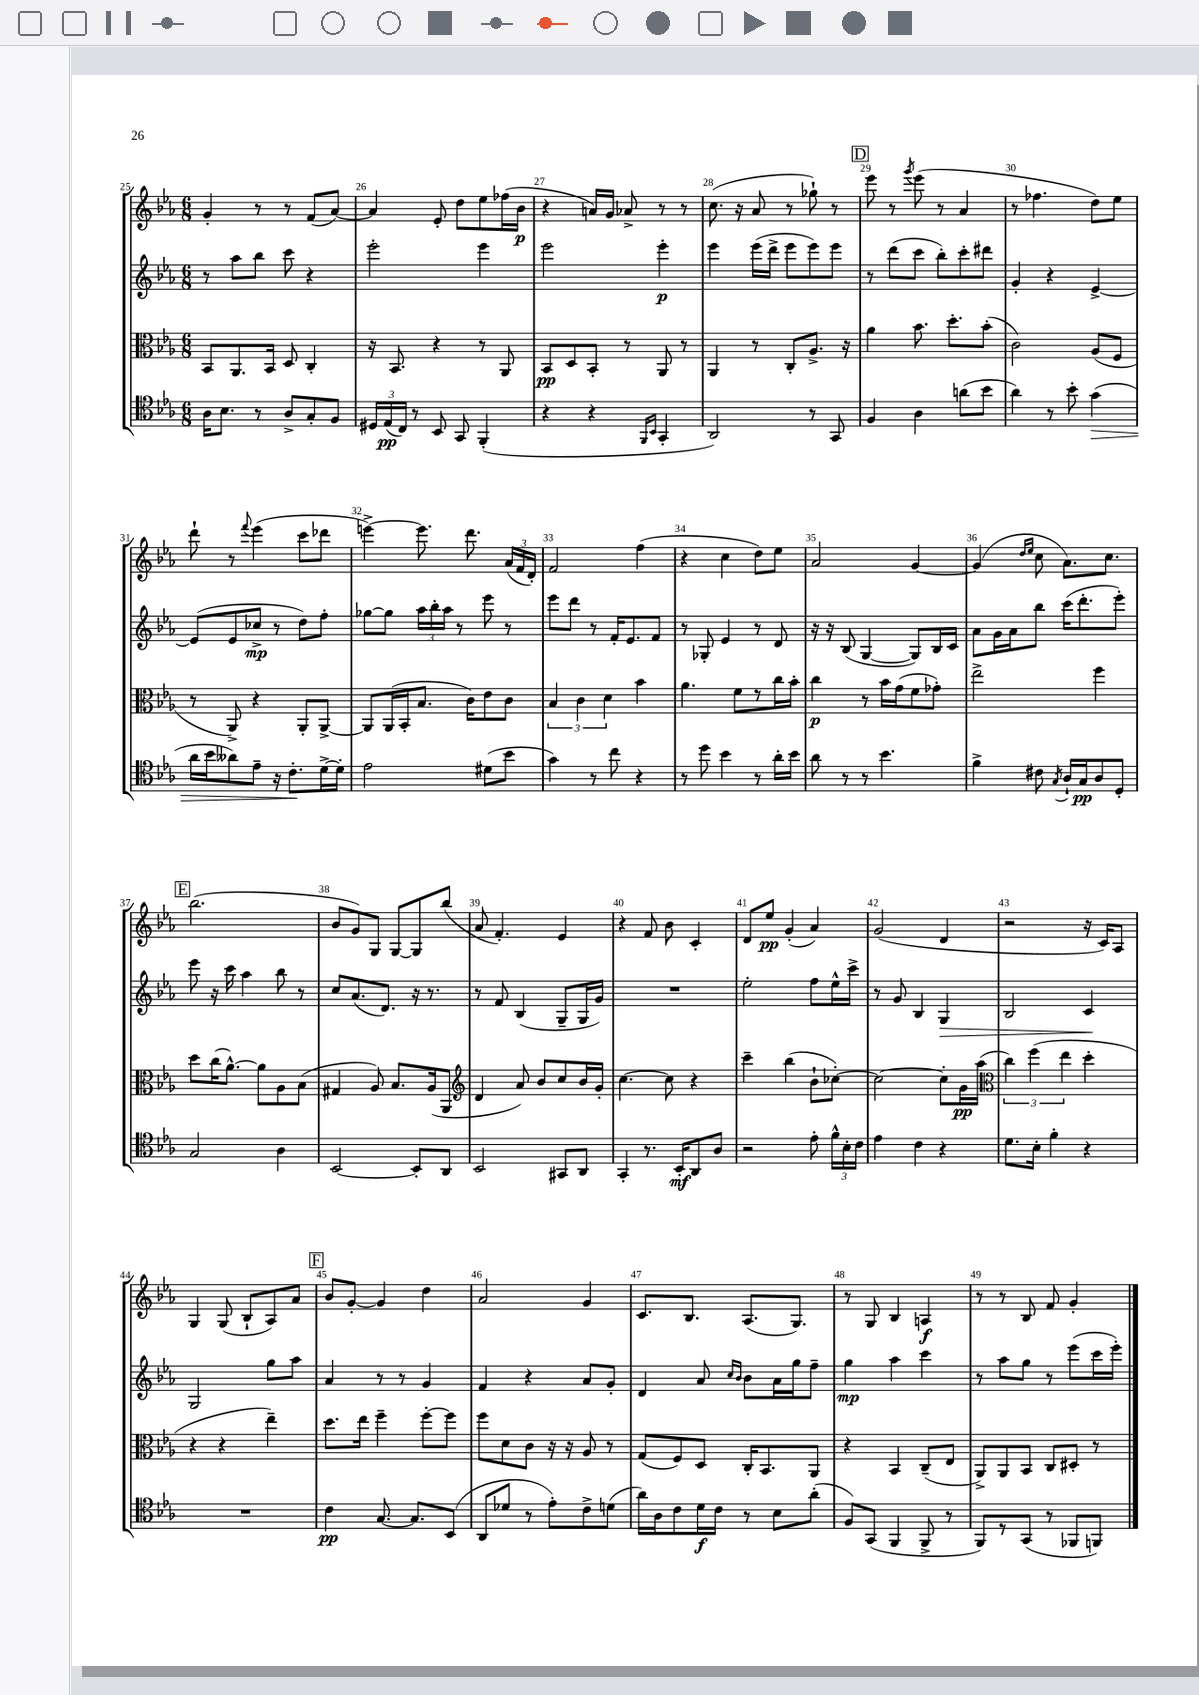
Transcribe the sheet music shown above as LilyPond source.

<<
\new StaffGroup <<
\new Staff = "s0" {
    \clef treble \key ees \major \numericTimeSignature \time 6/8
    \autoBeamOff g'4-. r8 r8 f'8[( aes'8]~) |
    aes'4 ees'8-. d''8[ ees''8 fes''16( bes'16]\p |
    r4 a'16[) g'16] aes'8-> r8 r8 |
    c''8.( r16 aes'8 r8 ges''8-!) r8 |
    \mark \markup { \box "D" } ees'''8 r8 \acciaccatura { g'''8 } ees'''8( r8 aes'4 |
    r8 fes''4. d''8[) ees''8] |
    d'''8-! r8 \appoggiatura { f'''8 } ees'''4( c'''8[ des'''8] |
    e'''4~->) e'''8. d'''8. \tuplet 3/2 { aes'16[( f'16 d'16]-.) } |
    f'2 f''4( |
    r4 c''4 d''8[) ees''8] |
    aes'2 g'4~ |
    g'4( \grace { d''16[ ees''16] } c''8 aes'8.[) c''8.] |
    \mark \markup { \box "E" } bes''2.( |
    bes'8[ g'8) g8] g8[~ g8 bes''8]( |
    aes'8 f'4.-.) ees'4 |
    r4 f'8 bes'8 c'4-. |
    d'8[ ees''8]\pp g'4-.( aes'4) |
    g'2( d'4 |
    r2 r16 c'16[) aes8] |
    g4 g8( bes8[-! aes8) aes'8] |
    \mark \markup { \box "F" } bes'8[ g'8]~-. g'4 d''4 |
    aes'2 g'4 |
    c'8.[ bes8.] aes8.[( g8.]) |
    r8 g8 bes4 a4\f |
    r8 r8 bes8 f'8 g'4-. \bar "|." |
}
\new Staff = "s1" {
    \clef treble \key ees \major \numericTimeSignature \time 6/8
    \autoBeamOff r8 aes''8[ bes''8] c'''8 r4 |
    ees'''2-. ees'''4 |
    ees'''2 ees'''4-.\p |
    ees'''4 ees'''16[( d'''16]-> ees'''8[ ees'''8) ees'''8] |
    \mark \markup { \box "D" } r8 d'''8[( c'''8] bes''8[-.) c'''8-. dis'''8] |
    g'4-. r4 ees'4~-> |
    ees'8[( ees'8 ces''8]->\mp r8 d''8[) f''8]-. |
    ges''8[~ ges''8] \tuplet 3/2 { aes''16[ bes''16-. aes''16] } r8 ees'''8 r8 |
    ees'''8[ d'''8] r8 f'16[-. ees'8. f'8] |
    r8 ges8-. ees'4 r8 d'8 |
    r16 r16 bes8( g4~ g8[) bes16 c'16] |
    aes'8[ g'16 aes'16 bes''8] c'''16[( d'''8.-. ees'''8]-.) |
    \mark \markup { \box "E" } ees'''8 r16 c'''16 aes''4 bes''8 r8 |
    c''8[ aes'8.( d'8.]) r16 r8. |
    r8 f'8 bes4( g8[-- g16 g'16]) |
    R2. |
    ees''2-. f''8[ ees''16-^ c'''16]-> |
    r8 g'8 bes4 g4\> |
    bes2 c'4\! |
    g2 g''8[ aes''8] |
    \mark \markup { \box "F" } aes'4 r8 r8 g'4 |
    f'4 r4 aes'8[ g'8]-. |
    d'4 aes'8 \grace { c''16[ bes'16] } bes'8[ aes'16 g''16 f''8]-- |
    g''4\mp aes''4 c'''4 |
    r8 aes''8[ g''8] r8 ees'''8[( c'''16 ees'''16]-.) \bar "|." |
}
\new Staff = "s2" {
    \clef alto \key ees \major \numericTimeSignature \time 6/8
    \autoBeamOff bes,8[ aes,8. bes,16] d8 c4-. |
    r16 bes,8. r4 r8 aes,8 |
    bes,8[\pp d8 bes,8]-. r8 aes,8 r8 |
    aes,4 r8 c8[-. aes8.]-> r16 |
    \mark \markup { \box "D" } aes'4 bes'8. d''8.[-. bes'8]-.( |
    c'2) aes8[( f8] |
    r8 aes,8->) r4 aes,8[-. aes,8]~-> |
    aes,8[ aes,16( bes,16-. bes8.] c'16[) ees'8 c'8] |
    \tuplet 3/2 { bes4 c'4 d'4 } bes'4 |
    aes'4. f'8[ r8 c''16 bes'16]-. |
    c''4\p r8 bes'16[ g'16( f'8 ges'8]-.) |
    ees''2-> f''4 |
    \mark \markup { \box "E" } d''8[ c''16( aes'8.]~-^) aes'8[ aes8 bes8]( |
    gis4 aes8) bes8.[ aes16( aes,8] |
    \clef treble d'4 aes'8) bes'8[ c''8 bes'16 g'16]-. |
    c''4.~ c''8 r4 |
    c'''4-- bes''4( bes'8[-! ces''8]~-.) |
    ces''2~ ces''8[-. g'16\pp aes''16]( |
    \clef alto \tuplet 3/2 { c''4) f''4( ees''4 } d''4-. |
    r4 r4 ees''4--) |
    \mark \markup { \box "F" } d''8.[ ees''16] f''4-- f''8[~-. f''8] |
    f''8[ d'8 c'8] r16 r16 aes8 r8 |
    g8[( f8) d8] c16[-. bes,8. aes,8] |
    r4 bes,4 c8[--( ees8] |
    aes,8[->) aes,8 bes,8] c8[ dis8]-. r8 \bar "|." |
}
\new Staff = "s3" {
    \clef tenor \key ees \major \numericTimeSignature \time 6/8
    \autoBeamOff aes16[ bes8.] r8 aes8[-> g8-. f8] |
    \tuplet 3/2 { dis16[ ees16\pp( c16]) } r8 bes,8 g,8 f,4-.( |
    r4 r4 \grace { f,16[ bes,16] } g,4-. |
    aes,2) r8 g,8 |
    \mark \markup { \box "D" } f4 aes4 a'8[( bes'8] |
    aes'4) r8 bes'8-. g'4\>( |
    aes'16[ bes'16 aeses'8) ees'8]-- r16 c'8.[-.\! d'16~-> d'16]-. |
    ees'2 dis'8[( bes'8] |
    g'4) r8 c''8 r4 |
    r8 d''8 bes'4 r8 aes'16[-. bes'16] |
    aes'8 r8 r8 bes'4. |
    f'4-> cis'8 \acciaccatura { g8 } aes16[-! g16\pp aes8 d8]-. |
    \mark \markup { \box "E" } g2 aes4 |
    bes,2~ bes,8[-. aes,8] |
    bes,2 gis,8[ aes,8] |
    g,4-. r8. bes,16[-.\mf aes,8 aes8] |
    r2 ees'8-. \tuplet 3/2 { f'16[-^ bes16-. c'16] } |
    ees'4 c'4 r4 |
    d'8.[ bes16]-. f'4-. r4 |
    R2. |
    \mark \markup { \box "F" } c'4\pp g8.~ g8.[ bes,8]( |
    aes,8[ des'8] r8 ees'8[-.) c'8-> d'8]( |
    aes'16[) aes16 c'8 d'16\f c'16] r8 bes8[ aes'8]-.( |
    f8[) g,8]( f,4 f,8-> r8 |
    f,8[) r8 g,8]( r8 fes,8[ f,8]) \bar "|." |
}
>>
>>
\layout { \context { \Score currentBarNumber = #25 \override BarNumber.break-visibility = ##(#f #t #t) barNumberVisibility = #all-bar-numbers-visible } }
